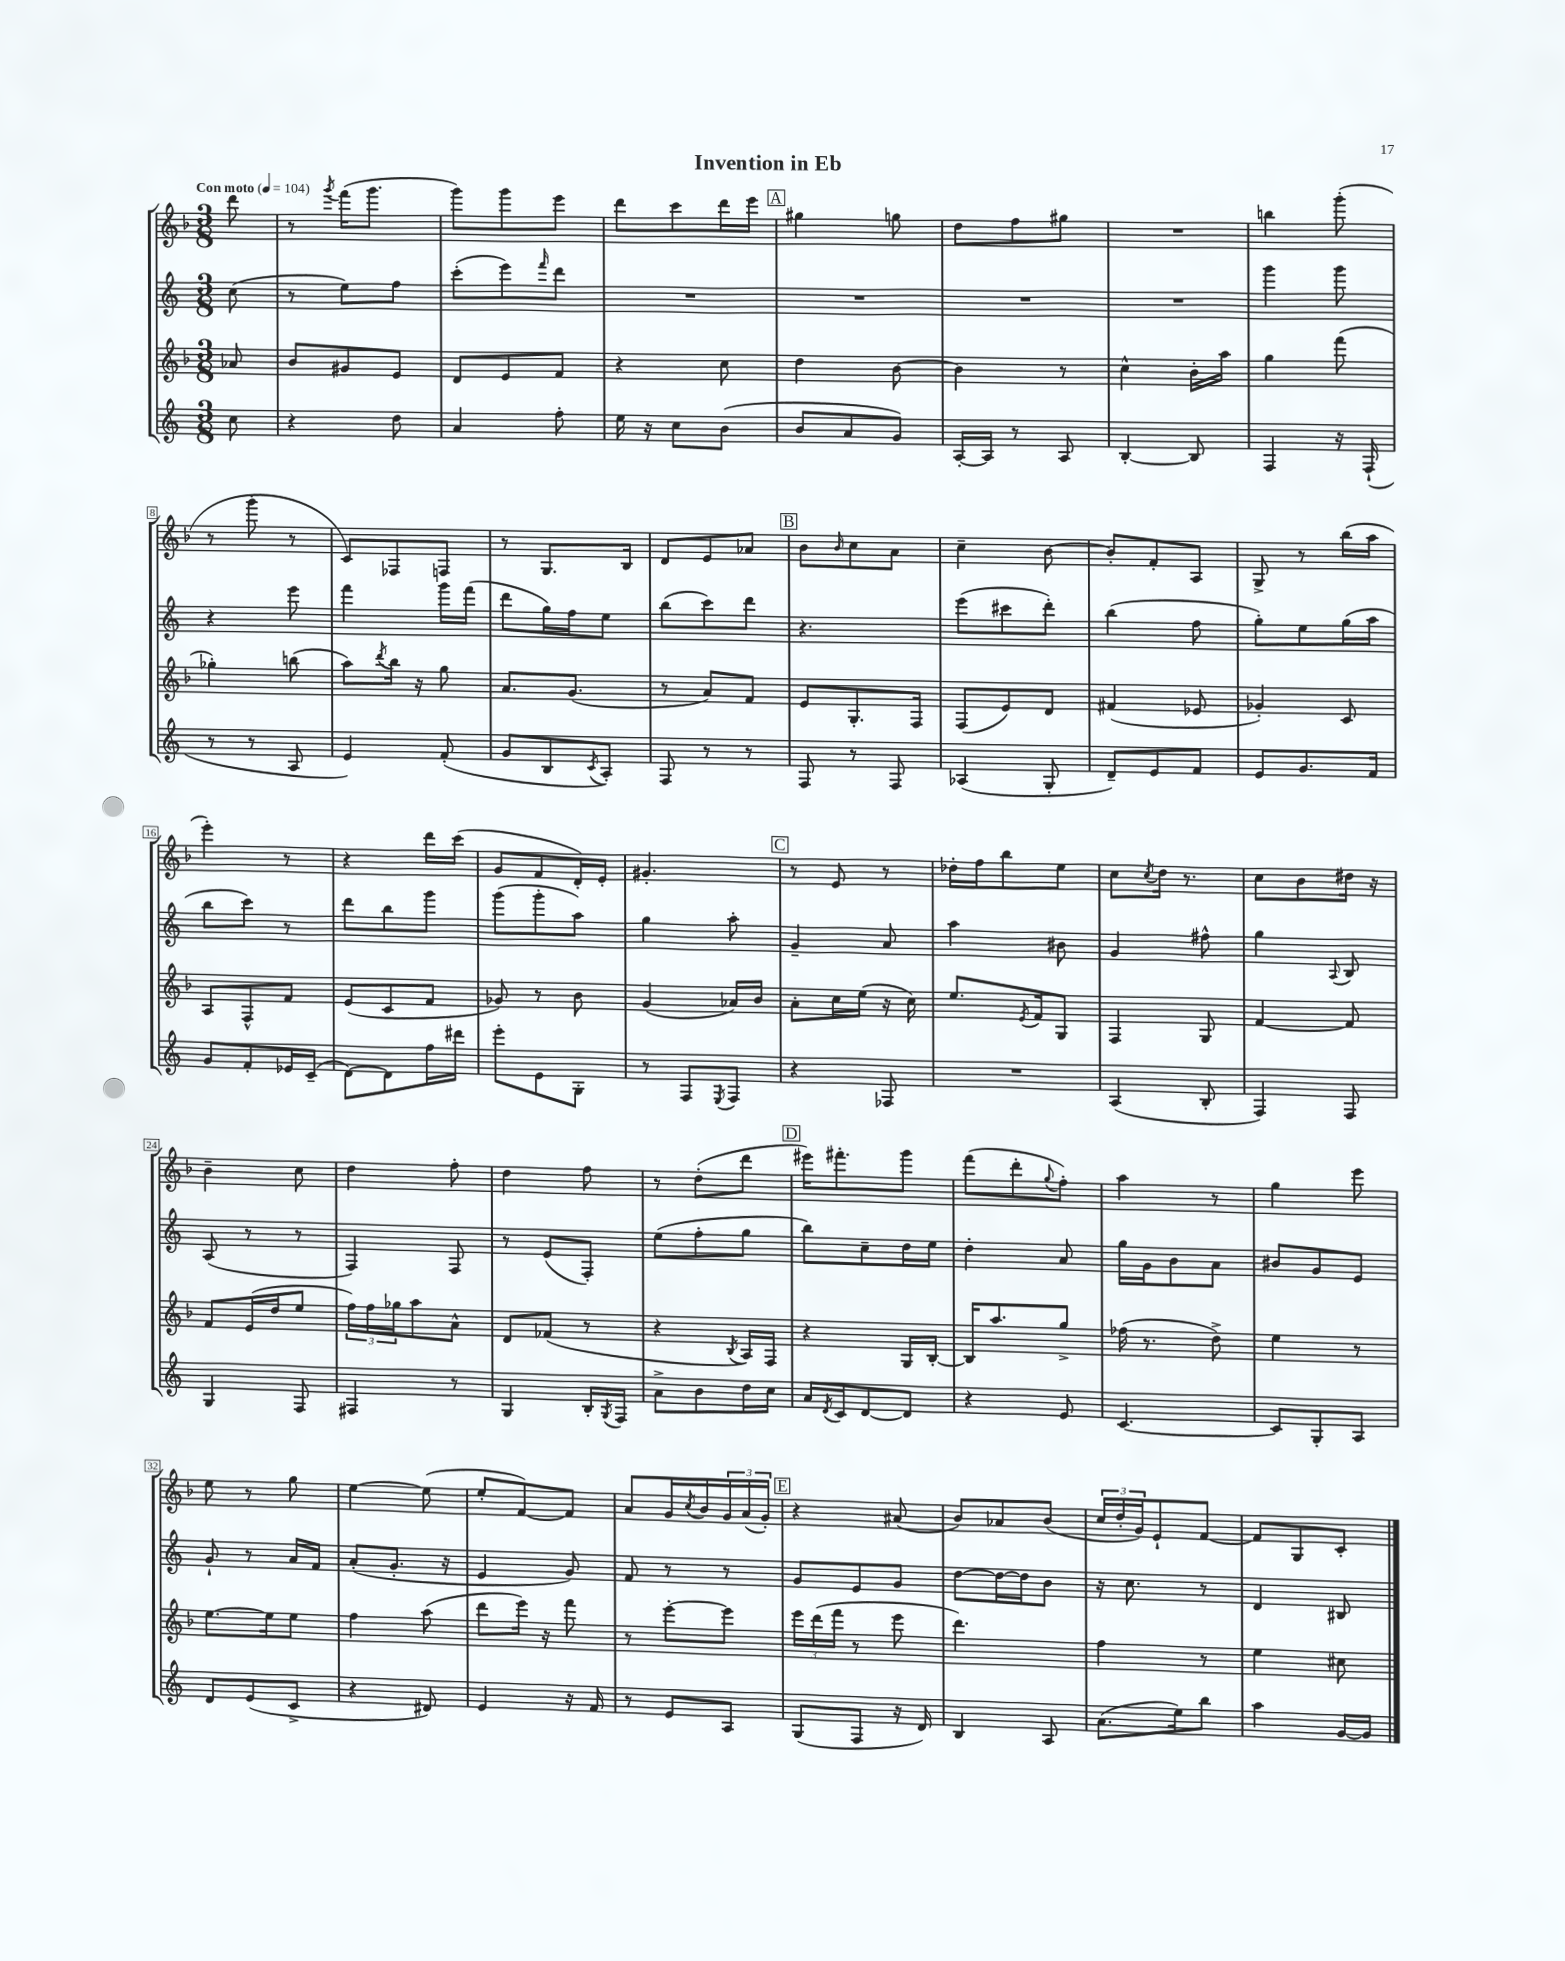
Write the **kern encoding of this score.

**kern	**kern	**kern	**kern
*staff4	*staff3	*staff2	*staff1
*clefG2	*clefG2	*clefG2	*clefG2
*k[]	*k[b-]	*k[]	*k[b-]
*M3/8	*M3/8	*M3/8	*M3/8
*MM104	*MM104	*MM104	*MM104
8cc	8a-	(8cc	8ddd
=	=	=	=
4r	8b-	8r	8r
.	.	.	8qggg
.	8g#	8ee)	(16fff
.	.	.	8.ggg
8dd	8e	8ff	.
=	=	=	=
4a	8d	(8ccc'	8ggg)
.	8e	8eee)	8ggg
.	.	16qqfff	.
8ff'	8f	8ddd	8eee
=	=	=	=
16ee	4r	4.r	8ddd
16r	.	.	.
8cc	.	.	8ccc
(8b	8cc	.	16ddd
.	.	.	16eee
=	=	=	=
8b	4dd	4.r	4gg#
8a	.	.	.
8g)	[8b-	.	8gg
=	=	=	=
[16A'	4b-]	4.r	8dd
16A]	.	.	.
8r	.	.	8ff
8A	8r	.	8gg#
=	=	=	=
[4B'	4cc^^	4.r	4.r
8B]	16b-'	.	.
.	16aa	.	.
=	=	=	=
4F	4gg	4ggg	4bb
16r	(8fff	8ggg	(8ggg'
(16F`	.	.	.
=	=	=	=
8r	4gg-')	4r	8r
8r	.	.	8ggg'
8A	(8bb	8eee	8r
=	=	=	=
4e)	8aa)	4fff	8c)
.	8qddd	.	.
.	16bb-	.	8F-
.	16r	.	.
(8f'	8gg	16ggg	8F
.	.	(16fff	.
=	=	=	=
8g	8.a	8ddd	8r
8B	.	16gg)	8.G
.	(8.g	16ff	.
8qc	.	.	.
8A')	.	8ee	.
.	.	.	16B-
=	=	=	=
8F	8r	(8bb	8d
8r	8a)	8ccc)	8e
8r	8f	8ddd	8a-
=	=	=	=
8F	8e	4.r	8b-
.	.	.	16qqb-
8r	8.G'	.	8cc
8F	.	.	8a
.	16F	.	.
=	=	=	=
(4A-	(8F	(8eee	4cc~
.	8e)	8ccc#	.
8G'	8d	8ddd')	[8b-
=	=	=	=
8d~)	(4f#	(4bb	8b-']
8e	.	.	8f'
8f	8e-	8ff	8A
=	=	=	=
8e	4g-')	8gg')	8G^
8.g	.	8ee	8r
.	8c	(16gg	(16bb-
16f	.	16aa	16aa
=	=	=	=
8g	8A	8bb	4eee')
8f'	8F^^	8ccc)	.
16e-	8f	8r	8r
(16c~	.	.	.
=	=	=	=
[8d)	(8e	8ddd	4r
8d]	8c	8bb	.
16ff	8f	8ggg	16ddd
16ddd#	.	.	(16ccc
=	=	=	=
8eee'	8g-)	(8ggg	8g
8e	8r	8ggg'	8f
8G'	8b-	8aa)	16d')
.	.	.	16e'
=	=	=	=
8r	(4g	4gg	4.g#'
8F	.	.	.
8qE	.	.	.
8F	16a-)	8aa'	.
.	16b-	.	.
=	=	=	=
4r	8a'	4g~	8r
.	16cc	.	8e
.	(16ee	.	.
8F-	16r	8a	8r
.	16cc)	.	.
=	=	=	=
4.r	8.ee	4aa	16dd-'
.	.	.	16ff
.	.	.	8bb-
.	8qe	.	.
.	16f	.	.
.	8G	8b#	8ee
=	=	=	=
(4A	4F	4g	8cc
.	.	.	8qcc
.	.	.	16dd
.	.	.	8.r
8B'	8G	8ff#^^	.
=	=	=	=
4F)	[4f	4gg	8cc
.	.	.	8b-
.	.	8qqA	.
8F	8f]	8B	16dd#
.	.	.	16r
=	=	=	=
4G	8f	(8A	4b-~
.	(16e	8r	.
.	16dd	.	.
8F	8ee	8r	8cc
=	=	=	=
4F#	24ff)	4F)	4dd
.	24ff	.	.
.	24gg-	.	.
.	8aa	.	.
8r	8a^^	8F	8ff'
=	=	=	=
4G	8d	8r	4dd
.	(8f-	(8e	.
16B'	8r	8F')	8ff
8qG	.	.	.
16F	.	.	.
=	=	=	=
8a^	4r	(8ee	8r
8b	.	8ff'	(8dd'
.	8qB-	.	.
16dd	16A)	8gg	8ddd
16cc	16F	.	.
=	=	=	=
16a	4r	8bb)	16eee#)
8qd	.	.	.
16c	.	.	8.fff#'
[8d	.	8cc~	.
8d]	16G	16dd	8ggg
.	[16B-'	16ee	.
=	=	=	=
4r	16B-]	4dd'	(8fff
.	8.aa	.	.
.	.	.	8ddd'
.	.	.	8qqgg
8e	8gg^	8a	8ff')
=	=	=	=
[4.c	(16ff-	16gg	4aa
.	8.r	16g	.
.	.	8b	.
.	8dd^)	8a	8r
=	=	=	=
8c]	4ee	8b#	4gg
8G'	.	8g	.
8A	8r	8e	8eee
=	=	=	=
8d	[8.ee	8g`	8ee
(8e	.	8r	8r
.	16ee]	.	.
8c^	8ee	16a	8gg
.	.	16f	.
=	=	=	=
4r	4ff	(8a'	[4ee
.	.	8.g'	.
8d#)	(8aa	.	(8ee]
.	.	16r	.
=	=	=	=
4e	8ddd	4e	8ee'
.	16eee)	.	[8f)
.	16r	.	.
16r	8fff	8g)	8f]
16f	.	.	.
=	=	=	=
8r	8r	8f	8a
8e	[8eee'	8r	16g
.	.	.	8qcc
.	.	.	16b-
8A	8eee]	8r	24g
.	.	.	(24a
.	.	.	24g')
=	=	=	=
(8G	24eee	8g	4r
.	(24ddd	.	.
.	24fff	.	.
8F	8r	8e	.
16r	8eee	8g	(8a#
16d)	.	.	.
=	=	=	=
4B	4.ddd)	[8dd	8b-)
.	.	16dd_	8a-
.	.	16dd]	.
8A	.	8b	(8b-
=	=	=	=
(8.a	4ff	16r	24cc
.	.	.	24dd'
.	.	8.cc	.
.	.	.	24g)
.	.	.	8e`
16ee)	.	.	.
8bb	8r	8r	[8f
=	=	=	=
4aa	4ee	4d	8f]
.	.	.	8G
[16g	8cc#	8B#	8c'
16g]	.	.	.
==	==	==	==
*-	*-	*-	*-
